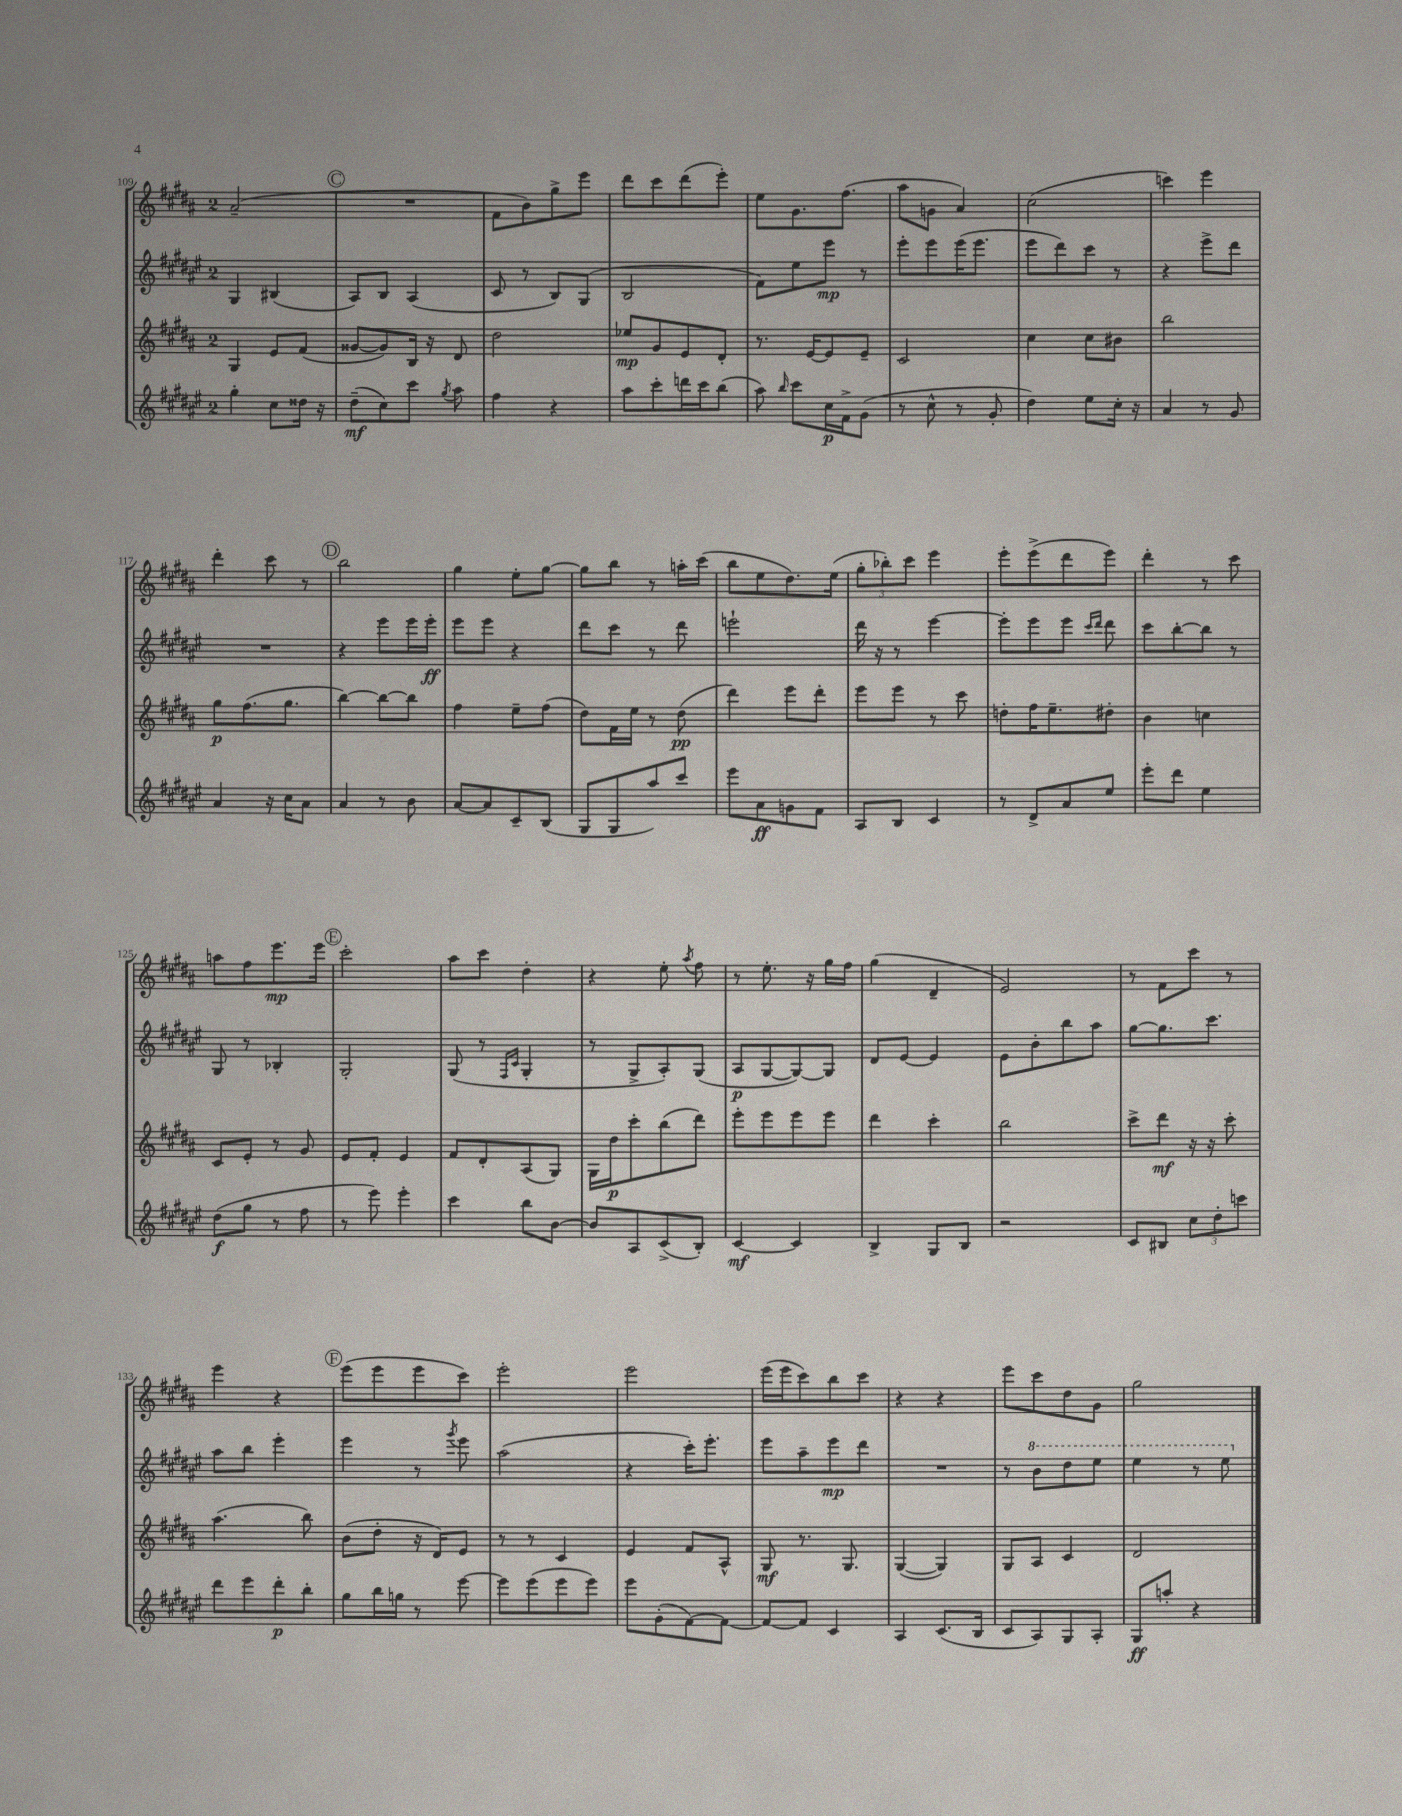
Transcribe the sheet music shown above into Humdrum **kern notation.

**kern	**kern	**kern	**kern
*staff4	*staff3	*staff2	*staff1
*clefG2	*clefG2	*clefG2	*clefG2
*k[f#c#g#d#a#e#]	*k[f#c#g#d#a#]	*k[f#c#g#d#a#e#]	*k[f#c#g#d#a#]
*M2/4	*M2/4	*M2/4	*M2/4
4gg#'\	4G#/	4G#/	(2a#~/
8cc#\L	8e/L	(4B#/	.
16dd##\Jk	(8f#/J	.	.
16r	.	.	.
=	=	=	=
(8dd#~\L	[8g##/L	8A#/L)	2r
8cc#\)	8g##/])	8B/J	.
8ccc#\J	16B/Jk	(4A#/	.
.	16r	.	.
8qgg#/	.	.	.
8aa#\	8d#/	.	.
=	=	=	=
4ff#\	2dd#\	8c#/	8f#\L
.	.	8r	8b\)
4r	.	8B/L)	8gg#^\
.	.	(8G#/J	8eee\J
=	=	=	=
8aa#\L	8ee-/L	2B/	8ddd#\L
8ccc#'\	8g#/	.	8ccc#\
16ddd\L	8e/	.	(8ddd#\
16ccc#\J	.	.	.
(8bb\J	8d#'/J	.	8eee'\J)
=	=	=	=
8aa#\)	8.r	8f#\L)	8ee\L
16qqbb/	.	.	.
8ccc#\L	.	8ee#\	8.g#\
.	[16e/LK	.	.
16cc#\L	8e/]	8eee#\J	.
16f#^\J	.	.	(8.ff#\J
(8g#\J	8e~/J	8r	.
=	=	=	=
8r	2c#/	8eee#'\L	8aa#\L
8cc#^^\	.	8eee#\	8g\J
8r	.	(16eee#\K	4a#/)
.	.	8.eee#\J	.
8g#'/	.	.	.
=	=	=	=
4dd#\)	4cc#\	8eee#\L	(2cc#\
.	.	8ddd#\)	.
8ee#\L	8cc#\L	8ccc#\J	.
16cc#'\Jk	8b#\J	8r	.
16r	.	.	.
=	=	=	=
4a#/	2bb\	4r	4ccc\)
8r	.	8eee#^\L	4eee\
8g#/	.	8ddd#\J	.
=	=	=	=
4a#/	8gg#\L	2r	4ddd#'\
.	(8.ff#\	.	.
16r	.	.	8ccc#\
16cc#\LK	8.gg#\J	.	.
8a#\J	.	.	8r
=	=	=	=
4a#/	[4bb\)	4r	2bb\
8r	8bb\_L	8eee#\L	.
8b\	8bb\]J	16eee#\L	.
.	.	16eee#'\JJ	.
=	=	=	=
[8a#/L	4ff#\	8eee#\L	4gg#\
8a#/]	.	8eee#\J	.
8c#~/	8ee~\L	4r	8ee'\L
(8B/J	(8ff#\J	.	[8gg#\J
=	=	=	=
8G#/L	8dd#\L)	8ddd#\L	8gg#\]L
8G#/	16f#\L	8ccc#\J	8bb\J
.	16ee\JJ	.	.
8aa#/)	8r	8r	8r
8ccc#/J	(8dd#\	8ddd#\	16aa'\LL
.	.	.	(16ccc#\JJ
=	=	=	=
8eee#\L	4ddd#\)	2eee`\	8bb\L
8a#\	.	.	8ee\
8g\	8eee\L	.	8.dd#\)
8f#\J	8ddd#'\J	.	.
.	.	.	(16ee\Jk
=	=	=	=
8A#/L	8eee\L	16ddd#\	12gg#'\L
.	.	16r	.
.	.	.	12bb-'\)
8B/J	8eee\J	8r	.
.	.	.	12ccc#\J
4c#/	8r	[4eee#\	4eee\
.	8ccc#\	.	.
=	=	=	=
8r	8dd'\L	8eee#'\]L	8eee'\L
8d#^/L	16ff#\K	8eee#\	(8eee^\
.	8.ee~\	.	.
8a#/	.	8eee#\J	8ddd#\
.	.	16qqccc#/LL	.
.	.	16qqddd#/JJ	.
8ee#/J	8dd#'\J	8ddd#\	8eee\J)
=	=	=	=
8eee#'\L	4b\	8ccc#\L	4ddd#'\
8ddd#\J	.	[8bb'\	.
4ee#\	4cc\	8bb\]J	8r
.	.	8r	8ccc#\
=	=	=	=
(8dd#\L	8c#/L	8G#/	8aa\L
8gg#\J	8e'/J	8r	8ff#\
8r	8r	4B-'/	8.eee\
8ff#\	8g#/	.	.
.	.	.	16eee\Jk
=	=	=	=
8r	8e/L	2G#'/	2ccc#'\
8eee#\)	8f#'/J	.	.
4eee#'\	4e/	.	.
=	=	=	=
4ccc#\	8f#/L	(8G#/	8aa#\L
.	8d#'/	8r	8ccc#\J
.	.	16qqF#/LL	.
.	.	16qqc#/JJ	.
8bb\L	(8A#/	4G#'/	4dd#'\
[8b\J	8G#/J)	.	.
=	=	=	=
8b/]L	16G#\LL	8r	4r
.	16dd#\J	.	.
8A#/	8ccc#'\	8G#^/L	.
(8c#^/	(8bb\	8A#'/)	8ee'\
.	.	.	8qaa#/
8B'/J)	8ddd#\J)	(8G#/J	8ff#\
=	=	=	=
[4c#/	8eee'\L	8A#/L	8r
.	8eee\	[8G#/	8.ee'\
4c#/]	8eee\	8G#/_)	.
.	.	.	16r
.	8eee\J	8G#/]J	16gg#\LL
.	.	.	16ff#\JJ
=	=	=	=
4B^/	4ddd#\	8d#/L	(4gg#\
.	.	[8e#/J	.
8G#/L	4ccc#'\	4e#/]	4d#~/
8B/J	.	.	.
=	=	=	=
2r	2bb\	8e#\L	2e/)
.	.	8b'\	.
.	.	8bb\	.
.	.	8aa#\J	.
=	=	=	=
8c#/L	8ccc#^\L	[8gg#\L	8r
8B#/J	8ddd#\J	8.gg#\]	8f#\L
12cc#\L	16r	.	8ccc#\J
.	16r	8.ccc#\J	.
12dd#'\	.	.	.
.	8ccc#'\	.	8r
12ccc\J	.	.	.
=	=	=	=
8ddd#\L	(4.aa#\	8aa#\L	4eee\
8eee#\	.	8bb\J	.
8ddd#'\	.	4eee#'\	4r
8bb'\J	8bb\)	.	.
=	=	=	=
8gg#\L	(8b\L	4eee#\	(8eee\L
16bb\L	8dd#'\J	.	8eee\
16gg\JJ	.	.	.
8r	16r	8r	8eee\
.	16d#/LK)	.	.
.	.	8qggg#/	.
[8eee#\	8e/J	8eee#\	8ccc#\J)
=	=	=	=
8eee#\]L	8r	(2aa#\	2eee'\
(8eee#\	8r	.	.
8eee#\	4c#/	.	.
8eee#\J)	.	.	.
=	=	=	=
8eee#\L	4e/	4r	2eee\
(8g#'\	.	.	.
[8f#\)	8f#/L	16ccc#'\LK)	.
.	.	8.eee#'\J	.
8f#\_J	8A#^^/J	.	.
=	=	=	=
8f#/_L	8G#/	8eee#\L	(16eee\LL
.	.	.	16eee\J
8f#/]J	8.r	8aa#~\	8ccc#\)
4c#/	.	8eee#\	8bb\
.	8.G#/	.	.
.	.	8ddd#\J	8ccc#\J
=	=	=	=
4A#/	([4G#/	2r	4r
(8.c#/L	4G#/])	.	4r
16B/Jk	.	.	.
=	=	=	=
8c#/L	8G#/L	8r	8eee\L
8A#/)	8A#/J	8bb\L	8ccc#\
8G#/	4c#/	8ddd#\	8dd#\
8A#'/J	.	8eee#\J	8g#\J
=	=	=	=
8G#/L	2d#/	4eee#\	2gg#\
8aa'/J	.	.	.
4r	.	8r	.
.	.	8eee#\	.
==	==	==	==
*-	*-	*-	*-
